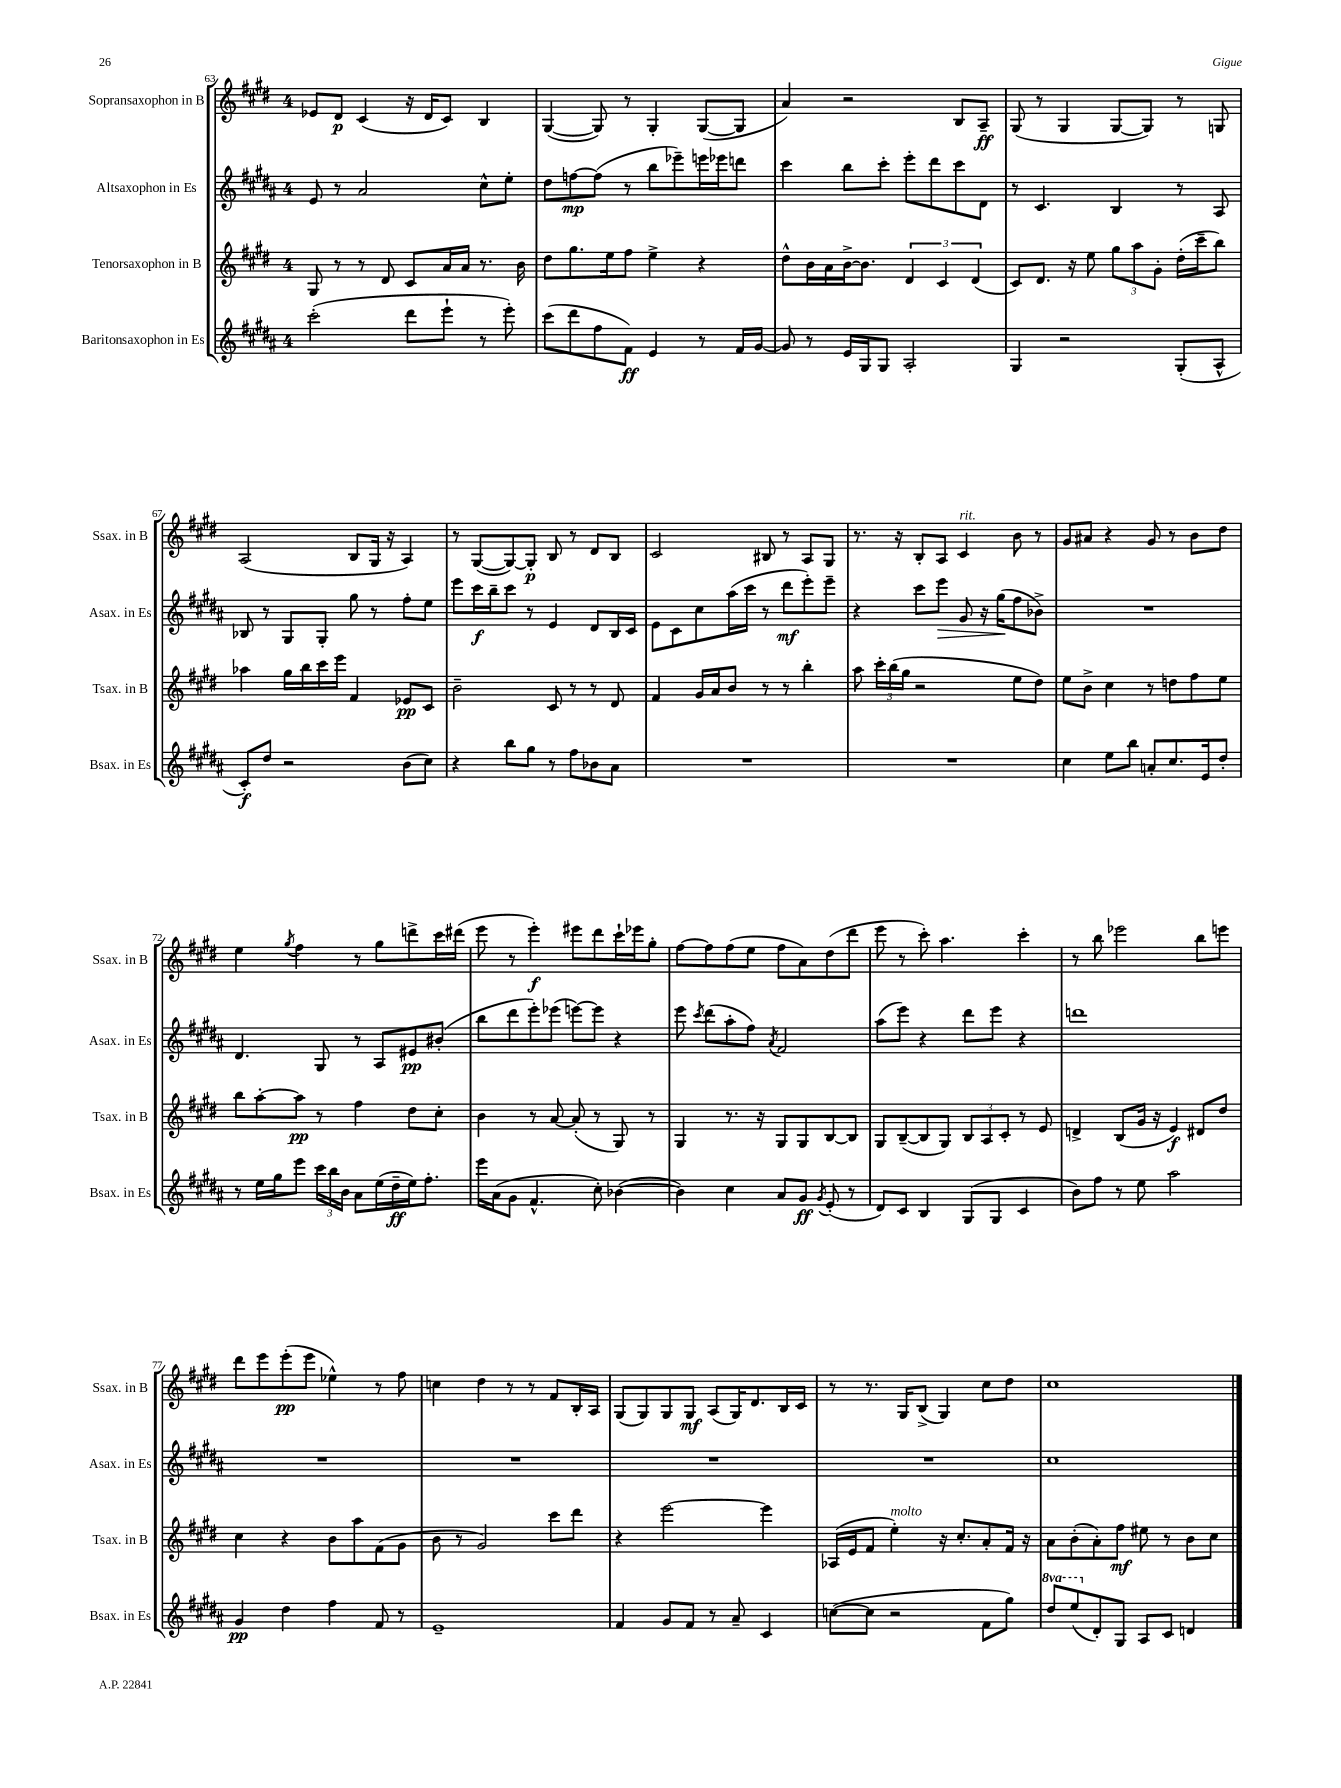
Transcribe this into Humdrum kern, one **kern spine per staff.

**kern	**kern	**kern	**kern
*staff4	*staff3	*staff2	*staff1
*clefG2	*clefG2	*clefG2	*clefG2
*k[f#c#g#d#a#]	*k[f#c#g#d#]	*k[f#c#g#d#a#]	*k[f#c#g#d#]
*M4/4	*M4/4	*M4/4	*M4/4
(2ccc#'	8G#	8e	8e-
.	8r	8r	8d#
.	8r	2a#	(4c#
.	8d#	.	.
8ddd#	8c#	.	16r
.	.	.	16d#
8eee`	16a	.	8c#)
.	16a	.	.
8r	8.r	8cc#^^	4B
8eee')	.	8ee'	.
.	16b	.	.
=	=	=	=
(8ccc#	8dd#	8dd#	([4G#
8ddd#	8.gg#	[8ff	.
8ff#	.	(8ff]	8G#])
.	16ee	.	.
8f#)	8ff#	8r	8r
4e	4ee^	8bb	4G#'
.	.	8eee-~)	.
8r	4r	16eee	([8G#
.	.	16eee-	.
16f#	.	8ddd	8G#]
[16g#	.	.	.
=	=	=	=
8g#]	8dd#^^	4ccc#	4a)
8r	16b	.	.
.	16a	.	.
16e	[16b^	8bb	2r
16G#	8.b]	.	.
8G#	.	8ccc#'	.
2A#'	6d#	8eee'	.
.	.	8ddd#	.
.	6c#	.	.
.	.	8ccc#	8B
.	(6d#	.	.
.	.	8d#	8A~
=	=	=	=
4G#	8c#)	8r	(8G#
.	8.d#	4.c#	8r
2r	.	.	4G#
.	16r	.	.
.	8ee	.	.
.	12gg#	4B	[8G#
.	12aa	.	.
.	.	.	8G#])
.	12g#'	.	.
(8G#'	(16dd#'	8r	8r
.	16ccc#~	.	.
8A#^^	8bb)	8A#	8G
=	=	=	=
8c#')	4aa-	8B-	(2A
8dd#	.	8r	.
2r	16gg#	8G#	.
.	16bb	.	.
.	16ccc#	8G#'	.
.	16eee	.	.
.	4f#	8gg#	8B
.	.	8r	16G#
.	.	.	16r
(8b	8e-	8ff#'	4A)
8cc#)	8c#	8ee	.
=	=	=	=
4r	2b~	8eee	8r
.	.	16ccc#	([8G#
.	.	16bb~	.
8bb	.	8ccc#	8G#_)
8gg#	.	8r	8G#']
8r	8c#	4e	8B
8ff#	8r	.	8r
8b-	8r	8d#	8d#
8a#	8d#	16B	8B
.	.	16c#	.
=	=	=	=
1r	4f#	8e	2c#
.	.	8c#	.
.	16g#	8cc#	.
.	16a	.	.
.	8b	(16aa#	.
.	.	16ccc#	.
.	8r	8r	8B#
.	8r	8ddd#	8r
.	4bb'	8eee')	8A
.	.	8eee~	8G#
=	=	=	=
1r	8aa	4r	8.r
.	24ccc#'	.	.
.	(24bb	.	.
.	.	.	16r
.	24gg#	.	.
.	2r	8ccc#	8B'
.	.	8eee	8A
.	.	8g#	4c#
.	.	16r	.
.	.	(16gg#	.
.	8ee	8ff#	8b
.	8dd#)	8b-^)	8r
=	=	=	=
4cc#	8ee	1r	8g#
.	8b^	.	8a#
8ee	4cc#	.	4r
8bb	.	.	.
8a'	8r	.	8g#
8.cc#	8dd	.	8r
.	8ff#	.	8b
16e	.	.	.
8dd#'	8ee	.	8dd#
=	=	=	=
8r	8bb	4.d#	4ee
16ee	[8aa'	.	.
16gg#	.	.	.
.	.	.	8qgg#
8eee	8aa]	.	4ff#
24ccc#	8r	8G#	.
24bb	.	.	.
24b	.	.	.
8a#	4ff#	8r	8r
(16ee	.	8A#	8gg#
16dd#~	.	.	.
16ee)	8dd#	8e#	8ddd^
8.ff#'	.	.	.
.	8cc#'	(8b#'	16ccc#
.	.	.	(16ddd#
=	=	=	=
16eee	4b	8bb	8eee
(16a#	.	.	.
8g#	.	8ddd#	8r
4.f#^^	8r	8eee')	4eee')
.	[8a	(8eee-	.
.	(8a']	[8eee)	8eee#
8cc#')	8r	8eee]	8ddd#
([4b-	8G#)	4r	16ccc#`
.	.	.	16eee-
.	8r	.	8gg#'
=	=	=	=
4b-])	4G#	8eee	[8ff#
.	.	8qccc#	.
.	.	(8ddd#	8ff#]
4cc#	8.r	8aa#'	(8ff#
.	.	8ff#)	8ee
.	16r	.	.
.	.	8qa#	.
8a#	8G#	2f#	8ff#
8g#	8G#	.	8a)
8qg#	.	.	.
(8e'	[8B	.	(8dd#
8r	8B]	.	8ddd#
=	=	=	=
8d#)	8G#	(8aa#	8eee
8c#	([8B~	8eee)	8r
4B	8B]	4r	8ccc#')
.	8G#)	.	4.aa
(8G#	12B	8ddd#	.
.	12A	.	.
8G#	.	8eee	.
.	12c#'	.	.
4c#	8r	4r	4ccc#'
.	8e	.	.
=	=	=	=
8b)	4d^	1ddd	8r
8ff#	.	.	8bb
8r	(8B	.	2eee-
8ee	16g#	.	.
.	16r	.	.
2aa#	4e)	.	.
.	8d#	.	8bb
.	8dd#	.	8eee
=	=	=	=
4g#	4cc#	1r	8ddd#
.	.	.	8eee
4dd#	4r	.	(8eee'
.	.	.	8eee
4ff#	8b	.	4ee-^^)
.	8aa	.	.
8f#	(8f#	.	8r
8r	8g#	.	8ff#
=	=	=	=
1e~	8b	1r	4cc
.	8r	.	.
.	2g#)	.	4dd#
.	.	.	8r
.	.	.	8r
.	8ccc#	.	8f#
.	8ddd#	.	16B'
.	.	.	16A
=	=	=	=
4f#	4r	1r	(8G#
.	.	.	8G#)
8g#	[2eee	.	8G#
8f#	.	.	8G#
8r	.	.	(8A
8a#~	.	.	16G#)
.	.	.	8.d#
4c#	4eee]	.	.
.	.	.	16B
.	.	.	16c#
=	=	=	=
([8cc	(16A-	1r	8r
.	16e	.	.
8cc]	8f#	.	8.r
2r	4ee')	.	.
.	.	.	16G#
.	.	.	(8B^
.	16r	.	4G#)
.	8.cc#'	.	.
8f#	8a'	.	8cc#
8gg#)	16f#	.	8dd#
.	16r	.	.
=	=	=	=
8ddd#	8a	1cc#	1cc#
(8eee	(8b'	.	.
8d#')	8a')	.	.
8G#	8ff#	.	.
8A#	8ee#	.	.
8c#	8r	.	.
4d	8b	.	.
.	8cc#	.	.
==	==	==	==
*-	*-	*-	*-
